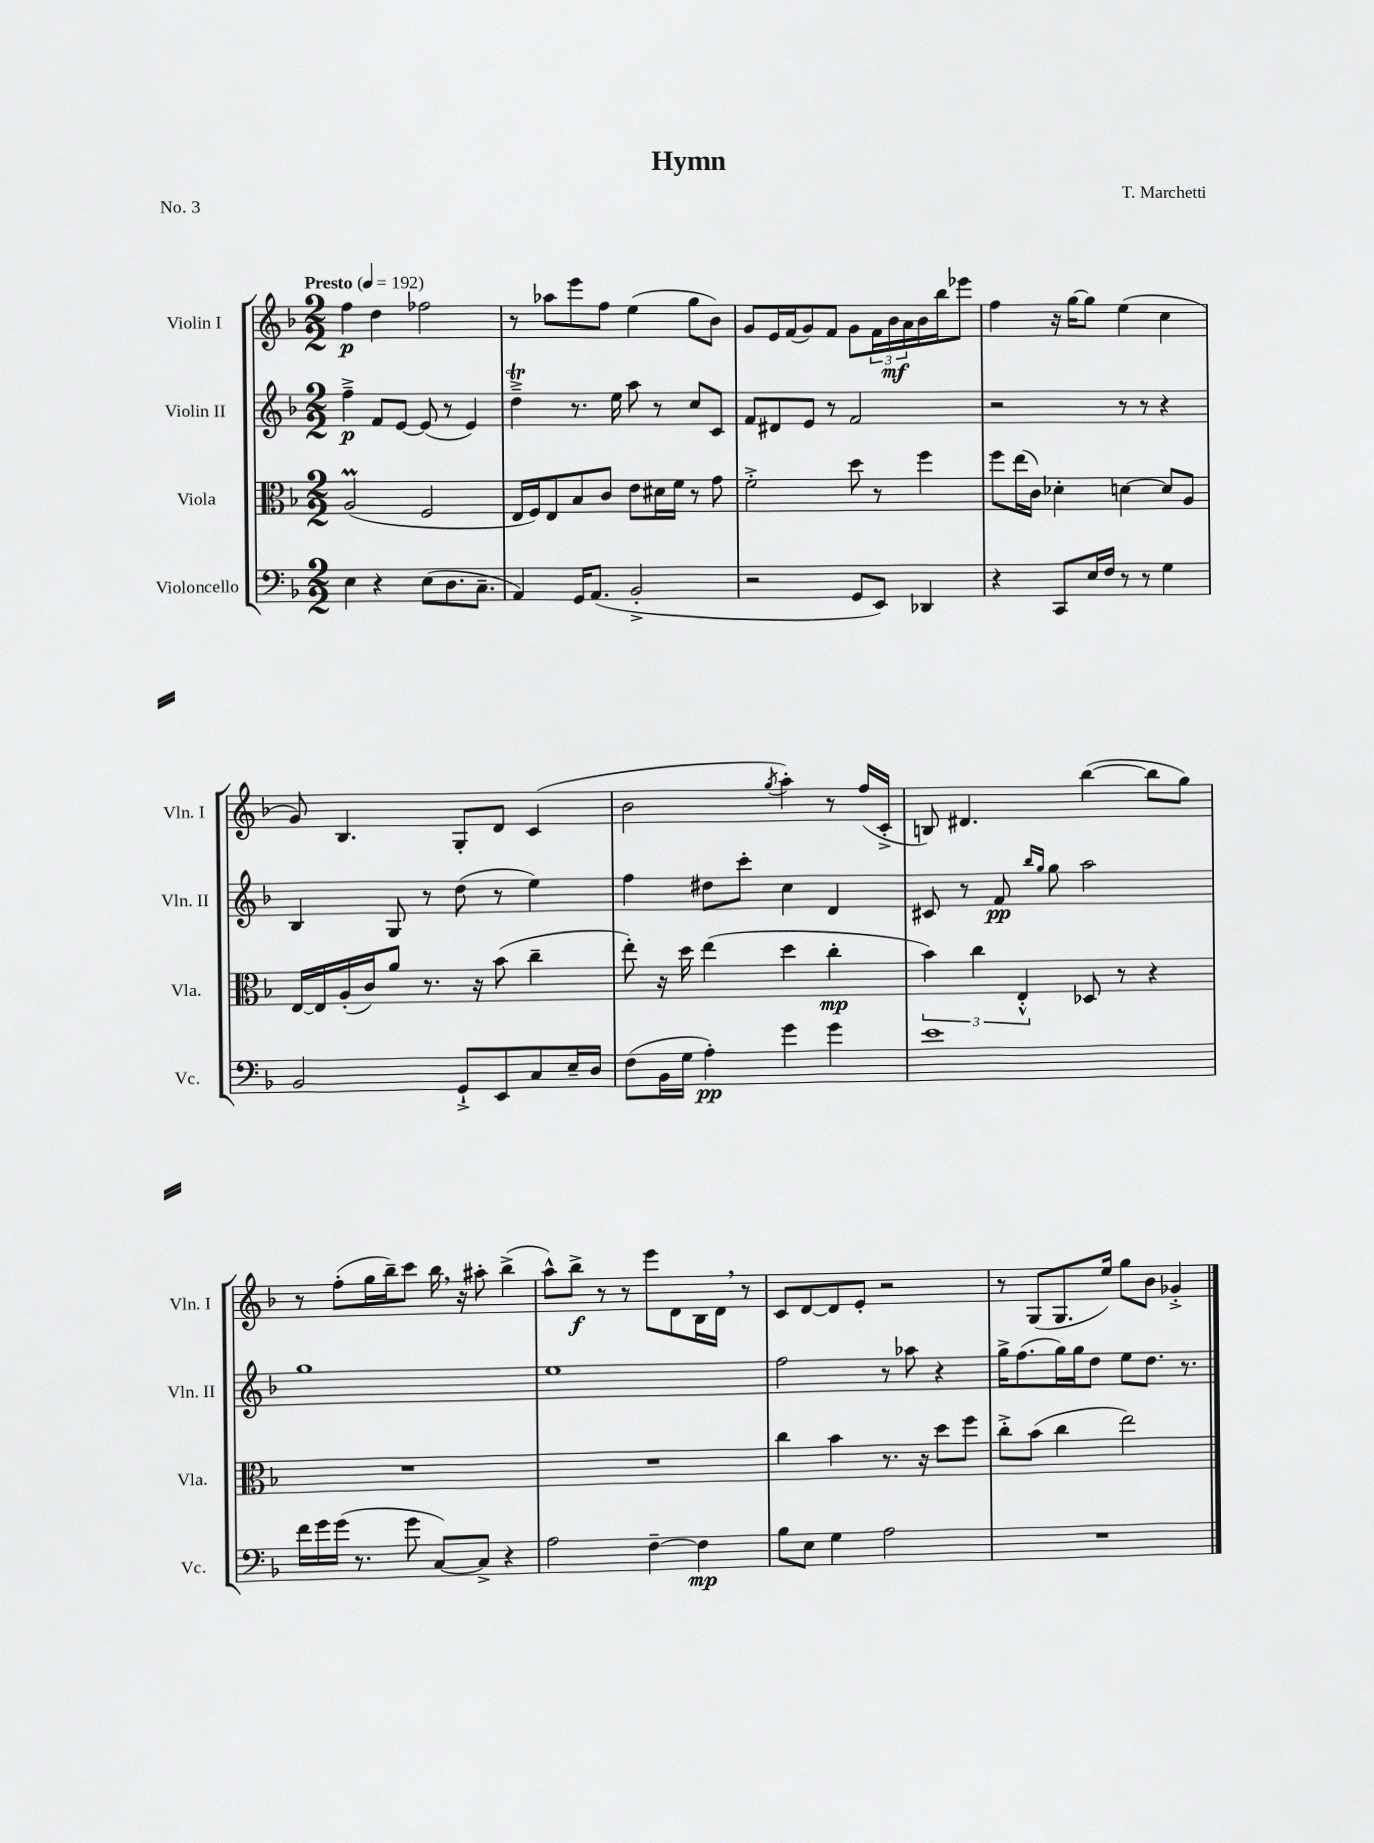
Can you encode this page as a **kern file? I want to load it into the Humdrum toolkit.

**kern	**kern	**kern	**kern
*staff4	*staff3	*staff2	*staff1
*clefF4	*clefC3	*clefG2	*clefG2
*k[b-]	*k[b-]	*k[b-]	*k[b-]
*M2/2	*M2/2	*M2/2	*M2/2
*MM192	*MM192	*MM192	*MM192
4E\	(2A/	4ff~^\	4ff\
4r	.	8f/L	4dd\
.	.	[8e/J	.
(8E\L	2F/	(8e/]	2ff-\
8.D\	.	8r	.
.	.	4e/)	.
8.C~\J	.	.	.
=	=	=	=
4AA/)	16E/LL	4dd~^\	8r
.	16F/J)	.	.
.	8E/	.	8aa-\L
16GG/LK	8B-/	8.r	8eee\
(8.AA/J	.	.	.
.	8c/J	.	8ff\J
.	.	16ee\	.
2BB-'^/	8e\L	8aa\	(4ee\
.	16d#\L	8r	.
.	16f\JJ	.	.
.	8r	8cc/L	8gg\L
.	8g\	8c/J	8b-\J)
=	=	=	=
2r	2f'^\	8f/L	8g/L
.	.	8d#/	16e/L
.	.	.	(16f/J
.	.	8e/J	8g/)
.	.	8r	8f/J
8GG/L	8dd\	2f/	8g\L
8EE/J)	8r	.	24f\L
.	.	.	24b-\
.	.	.	24a\
4DD-/	4ff\	.	16b-\
.	.	.	16bb-\J
.	.	.	8eee-\J
=	=	=	=
4r	8ff\L	2r	4ff\
.	(16ee\L	.	.
.	16c\JJ)	.	.
8CC/L	4d-'\	.	16r
.	.	.	[16gg\LK
16E/L	.	.	8gg\]J
16F/JJ	.	.	.
8r	[4d\	8r	(4ee\
8r	.	8r	.
4G\	8d/]L	4r	4cc\
.	8A/J	.	.
=	=	=	=
2BB-/	[16E/LL	4B-/	8g/)
.	16E/]	.	.
.	(16A'/	.	4.B-/
.	16c/J)	.	.
.	8a/J	8G/	.
.	8.r	8r	.
8GG`^/L	.	(8dd\	8G'/L
.	16r	.	.
8EE/	(8b-\	8r	8d/J
8C/	4cc~\	4ee\)	(4c/
16E~/L	.	.	.
16D/JJ	.	.	.
=	=	=	=
(8F\L	8ee'\)	4ff\	2b-\
16BB-\L	16r	.	.
16G\JJ	16dd\	.	.
4A'\)	(4ee\	8dd#\L	.
.	.	8ccc'\J	.
.	.	.	8qgg/
4g\	4dd\	4cc\	4aa'\)
4g\	4cc'\	4d/	8r
.	.	.	(16ff/LL
.	.	.	16c'^/JJ
=	=	=	=
1e	6b-\)	8c#/	8B/)
.	.	8r	4.d#/
.	6cc\	.	.
.	.	8f/	.
.	6E'^^/	.	.
.	.	16qqbb-/LL	.
.	.	16qqgg/JJ	.
.	.	8gg\	.
.	8D-/	2aa\	([4bb-\
.	8r	.	.
.	4r	.	8bb-\]L
.	.	.	8gg\J)
=	=	=	=
16f\LL	1r	1gg	8r
16g\	.	.	.
(16g\JJ	.	.	(8ff'\L
8.r	.	.	.
.	.	.	16gg\L
.	.	.	16bb-~\J)
8g\	.	.	8ccc\J
[8C/L)	.	.	16bb-\
.	.	.	16r
8C^/]J	.	.	8aa#'\
4r	.	.	(4bb-^\
=	=	=	=
2A\	1r	1ee	8aa^^\L)
.	.	.	8bb-^\J
.	.	.	8r
.	.	.	8r
[4F~\	.	.	8eee\L
.	.	.	8d\
4F\]	.	.	16B-\L
.	.	.	16d\JJ
.	.	.	8r
=	=	=	=
8B-\L	4cc\	2ff\	8c/L
8E\J	.	.	[8d/
4G\	4b-\	.	8d/]
.	.	.	8e'/J
2A\	8.r	8r	2r
.	.	8aa-\	.
.	16r	.	.
.	8dd\L	4r	.
.	8ff\J	.	.
=	=	=	=
1r	8cc'^\L	16gg^\LK	8r
.	.	(8.ff\	.
.	(8b-\J	.	(8G/L
.	4cc\	16gg\L)	8.G/
.	.	16gg\J	.
.	.	8dd\J	.
.	.	.	16ee/Jk)
.	2ee\)	8ee\L	8gg\L
.	.	8.dd\J	8b-\J
.	.	.	4g-'^/
.	.	8.r	.
==	==	==	==
*-	*-	*-	*-
